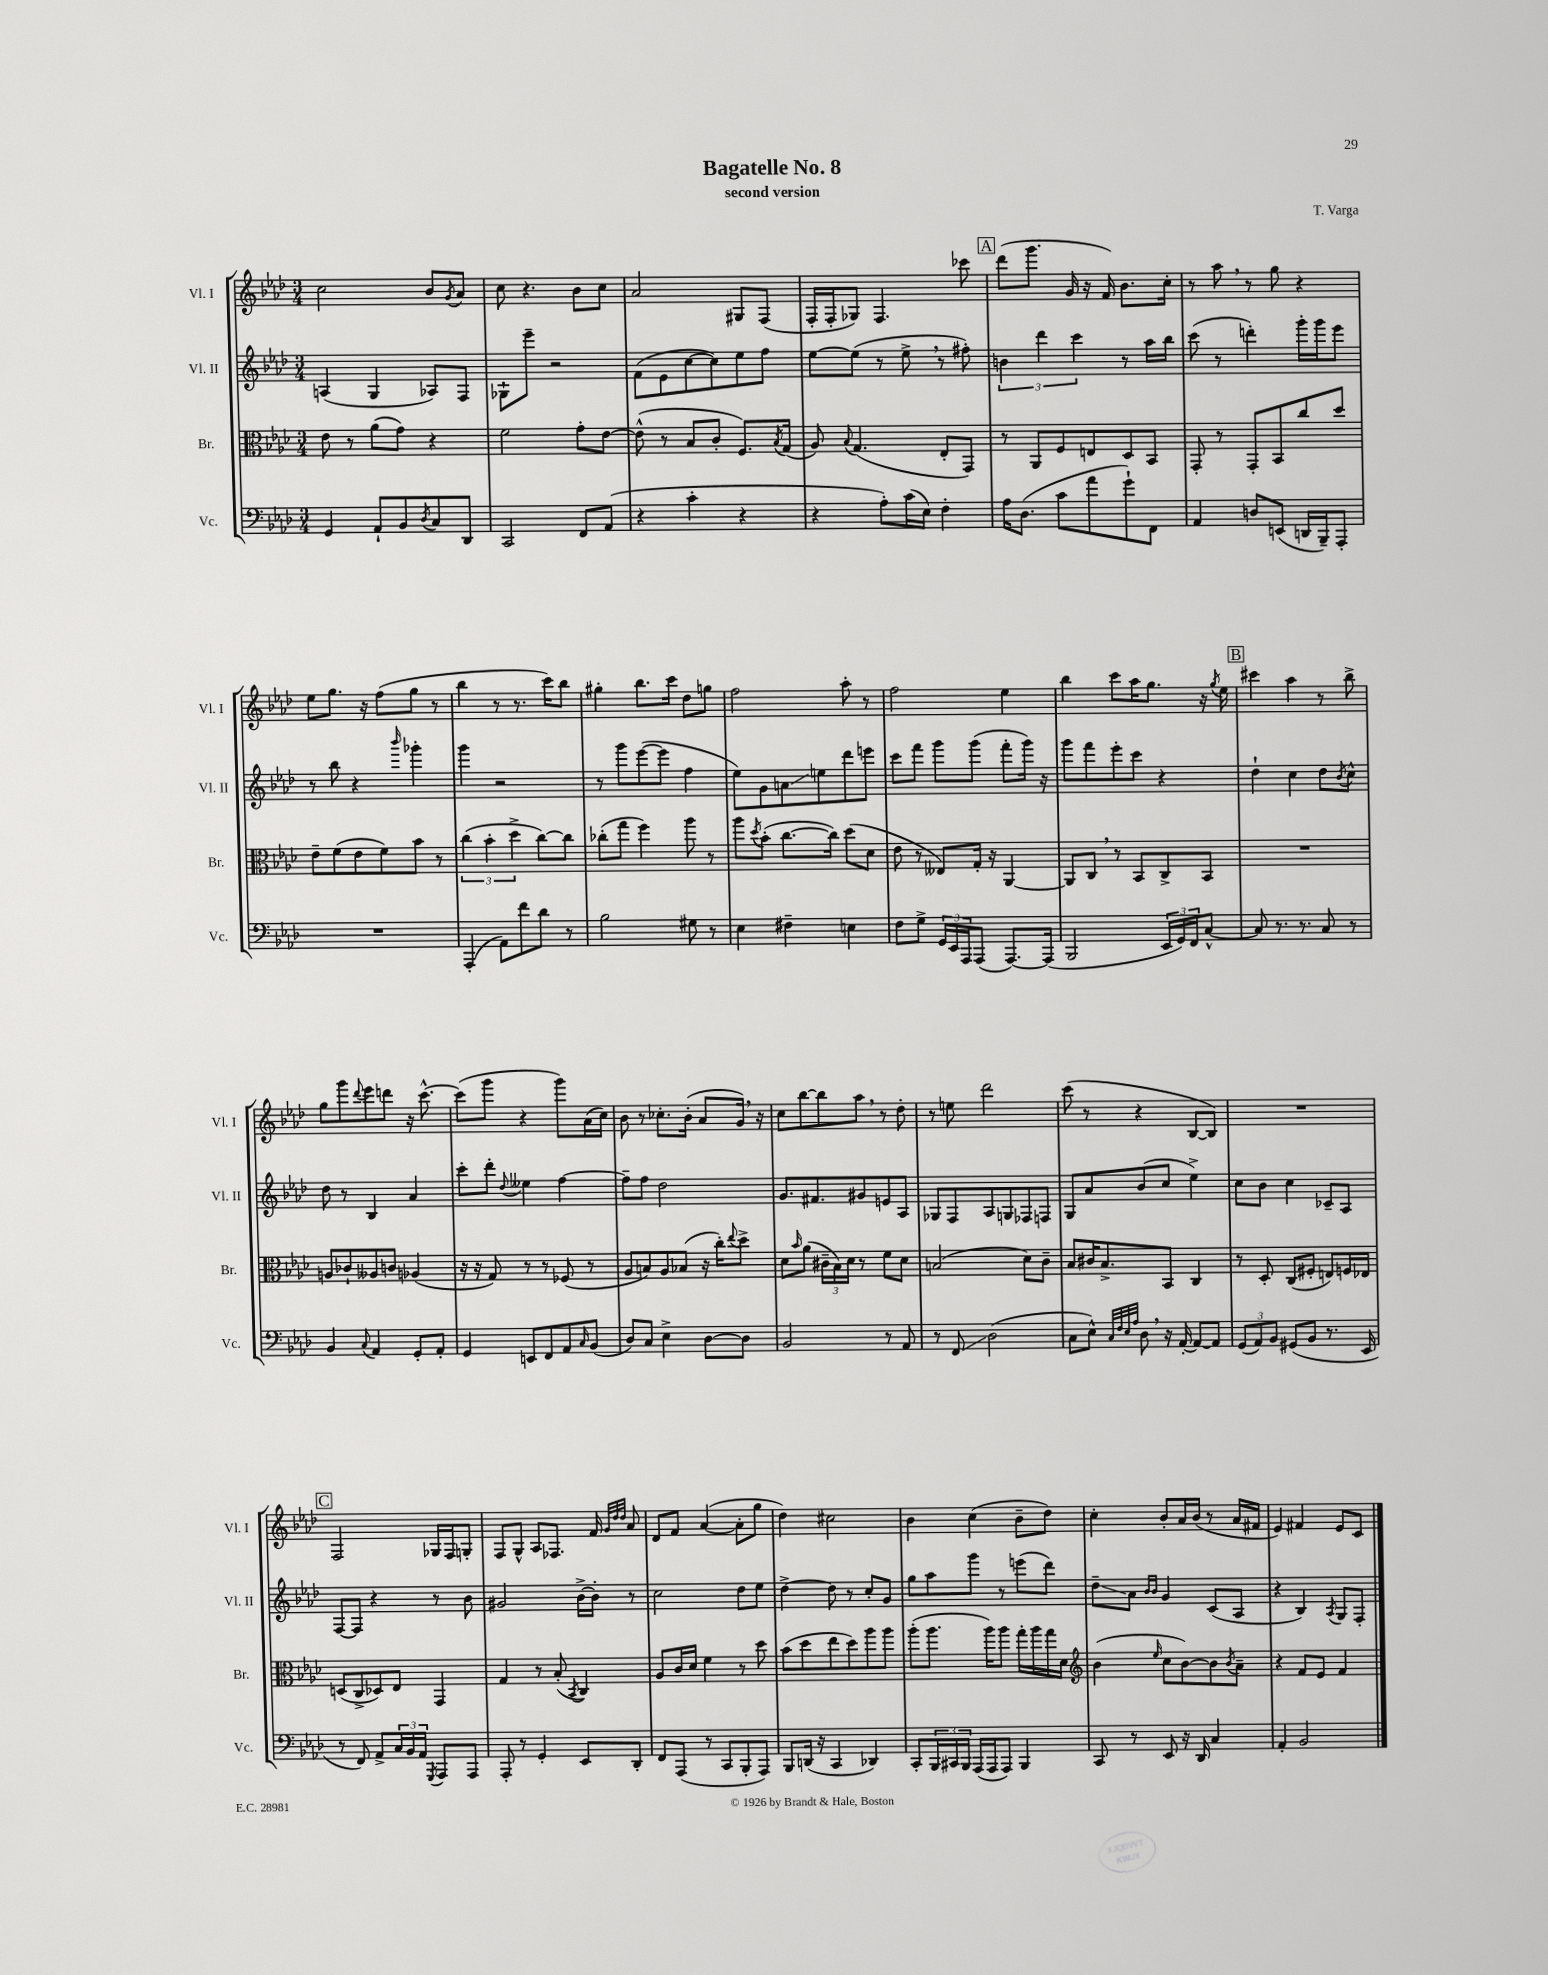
\header { title = "Bagatelle No. 8" composer = "T. Varga" subtitle = "second version" }
<<
\new StaffGroup <<
\new Staff = "s0" \with { instrumentName = "Vl. I" shortInstrumentName = "Vl. I" } {
    \clef treble \key aes \major \numericTimeSignature \time 3/4
    c''2 bes'8 \acciaccatura { g'8 } aes'8 |
    c''8 r4. bes'8 c''8 |
    aes'2 gis8 f8( |
    f16-. f16-. ges8) f4. ces'''8 |
    \mark \markup { \box "A" } des'''8( g'''8. g'16 r16 f'16) bes'8. c''16-. |
    r8 aes''8 \breathe r8 g''8 r4 |
    ees''8 g''8. r16 f''8( g''8 r8 |
    bes''4 r8 r8. c'''16) bes''8 |
    gis''4-. bes''8. c'''16 des''8 g''8 |
    f''2 aes''8-. r8 |
    f''2 ees''4 |
    bes''4 c'''8 aes''16 g''8. r16 \acciaccatura { g''8 } ees''16 |
    \mark \markup { \box "B" } cis'''4 aes''4 r8 bes''8-> |
    g''8 g'''8 \appoggiatura { des'''8 } ees'''8 d'''8 r16 c'''8.~-^ |
    c'''8( g'''8 r4 g'''8) aes'16( c''16) |
    bes'8 r8 ces''8.-. bes'16-.( aes'8 g'16) \breathe r16 |
    c''8 bes''8~ bes''8 aes''8 \breathe r8 des''8-. |
    r8 e''8 des'''2 |
    c'''8( r8 r4 bes8~ bes8) |
    R2. |
    \mark \markup { \box "C" } f2 ges16 f16 g8-. |
    f8 g8-^ aes8 fes8. f'16 \grace { g'32 des''32 des''32 } aes'8 |
    des'8 f'8 aes'4~( aes'8-. g''8 |
    des''4) cis''2 |
    bes'4 c''4( bes'8-- des''8) |
    c''4-. bes'8-. aes'16 bes'16( r8 aes'16 fis'16 |
    ees'4) fis'4 ees'8 c'8 \bar "|." |
}
\new Staff = "s1" \with { instrumentName = "Vl. II" shortInstrumentName = "Vl. II" } {
    \clef treble \key aes \major \numericTimeSignature \time 3/4
    a4( g4 aes8) f8 |
    ges8-! ees'''8-- r2 |
    f'8( ees'8 c''8~ c''8) ees''8 f''8 |
    ees''8~ ees''8( r8 ees''8-> \breathe r8 fis''8-.) |
    \mark \markup { \box "A" } \tuplet 3/2 { b'4 des'''4 c'''4 } r8 aes''16 bes''16 |
    c'''8( r8 d'''4-.) g'''16-. g'''16 ees'''8 |
    r8 bes''8 r4 \grace { bes'''16 } ges'''4-. |
    g'''4 r2 |
    r8 g'''8 ees'''8~( ees'''8 f''4 |
    ees''8) g'8 a'8\glissando e''8 des'''8 e'''8 |
    c'''8 f'''8 g'''8 g'''8( f'''8-. g'''16) r16 |
    g'''8 f'''8 ees'''8-. c'''8 r4 |
    \mark \markup { \box "B" } des''4-! c''4 des''8 \acciaccatura { bes'8 } c''8-^ |
    des''8 r8 bes4 aes'4 |
    c'''8-. des'''8-. \appoggiatura { des''8 } eeses''4 f''4~ |
    f''8-- f''8 des''2 |
    g'8. fis'8. gis'8 e'8 aes8 |
    ges8 f8 aes8 g8 fes8 f8 |
    g8 aes'8 bes'8( c''8 ees''4->) |
    c''8 bes'8 c''4 ces'8-- aes8 |
    \mark \markup { \box "C" } f8~ f8 r4 r8 bes'8 |
    gis'2 bes'16~-> bes'16-. r8 |
    c''2 des''8 ees''8 |
    des''4~-> des''8 r8 c''8-. g'8 |
    g''8 aes''8 g'''8 r8 e'''8( des'''8) |
    des''8--\glissando aes'8 \grace { bes'16 bes'16 } g'4 c'8( aes8 |
    r4 bes4) \acciaccatura { aes8 } g8 f8-. \bar "|." |
}
\new Staff = "s2" \with { instrumentName = "Br." shortInstrumentName = "Br." } {
    \clef alto \key aes \major \numericTimeSignature \time 3/4
    ees'8 r8 aes'8( g'8) r4 |
    f'2 g'8-. ees'8~ |
    ees'8-^( r8 bes8 c'8-. f8.) \acciaccatura { bes8 } g16( |
    aes8) \appoggiatura { bes8 } g4.( ees8-. g,8) |
    \mark \markup { \box "A" } r8 aes,8 f8 e8 des8 bes,8 |
    g,8-. r8 g,8-. bes,8 c''8 des''8 |
    ees'8-- f'8( ees'8 f'8) bes'8 r8 |
    \tuplet 3/2 { c''4( bes'4-. des''4-> } c''8~) c''8 |
    ces''8-.( g''8 f''4) aes''8 r8 |
    aes''8 \acciaccatura { des''8 } bes'8-.( c''8.~ c''16) des''8( des'8 |
    ees'8 r8 eeses8) g16-. r16 aes,4~ |
    aes,8 c8 \breathe r8 bes,8 c8-> bes,8 |
    \mark \markup { \box "B" } R2. |
    a8 ces'8-! aeses8 c'8 aes4( |
    r16 r16 g8) r8 r8 fes8( r8 |
    aes8 b8) aes8 bes8( r16 c''16-.) \appoggiatura { ees''8 } des''8-> |
    des'8 \grace { bes'16 } aes'8( \tuplet 3/2 { cis'16-- bes16) des'16 } r8 f'8 des'8 |
    b2( des'8) c'8-- |
    bes8 cis'16 bes8.-> bes,8 c4 |
    r8 des8-. c8( fis8-. e8) f16 ees16 |
    \mark \markup { \box "C" } d8( c8-> des8) ees8 g,4 |
    g4 r8 bes8-.( \acciaccatura { bes,8 } c4) |
    aes8 c'16 des'16 f'4 r8 des''8 |
    bes'8( des''8 ees''8 des''8) aes''8 aes''8 |
    aes''8-.( aes''8. aes''16) aes''8 g''16-. aes''16 g''16 des'16 |
    \clef treble bes'4( \grace { ees''16 } c''8 bes'8~) bes'8 \acciaccatura { bes'8 } aes'8-- |
    r4 f'8 ees'8 f'4 \bar "|." |
}
\new Staff = "s3" \with { instrumentName = "Vc." shortInstrumentName = "Vc." } {
    \clef bass \key aes \major \numericTimeSignature \time 3/4
    g,4 aes,8-! bes,8 \acciaccatura { des8 } c8 des,8 |
    c,2 f,8 aes,8( |
    r4 c'4-. r4 |
    r4 aes8-.) c'16( ees16) f4-. |
    \mark \markup { \box "A" } aes16 des8.( c'8 aes'8 g'8-!) f,8 |
    aes,4 d8 e,8( d,16 bes,,16--) aes,,8-. |
    R2. |
    aes,,4-.( aes,8) f'8 des'8 r8 |
    bes2 gis8 r8 |
    ees4 fis4-- e4 |
    f8 g8-> \tuplet 3/2 { g,16 ees,16 aes,,16 } aes,,8( aes,,8.~) aes,,16( |
    bes,,2 \tuplet 3/2 { ees,16 g,16) f,16 } c8~-^ |
    \mark \markup { \box "B" } c8 r8. r8. c8 r8 |
    bes,4 \appoggiatura { c8 } aes,4 g,8-. aes,8-. |
    g,4 e,8 f,8 aes,8 \grace { c16 } bes,8( |
    des8) c8 ees4-> des8~ des8 |
    bes,2 r8 aes,8 |
    r8 f,8\glissando des2( |
    c8 ees8-^) \grace { c32 f32 ees32 aes32 } des8 \breathe r16 aes,16~-. aes,8~ aes,8 |
    \tuplet 3/2 { g,8( aes,8) bes,8 } gis,8( bes,8 r8. ees,16 |
    \mark \markup { \box "C" } r8 f,8) aes,8-> \tuplet 3/2 { c16 bes,16 aes,16 } \acciaccatura { g,,8 } aes,,8 aes,,8 |
    aes,,8-. r8 g,4-. ees,8 des,8-. |
    f,8 aes,,8( r8 c,8 bes,,8-. aes,,8) |
    bes,,8 d,16( r16 c,4 des,4) |
    c,8-. \tuplet 3/2 { bes,,16 cis,16 bes,,16 } aes,,16( aes,,16 aes,,8) bes,,4 |
    c,8 r8 ees,8 r16 des,16 c4 |
    aes,4-. bes,2 \bar "|." |
}
>>
>>
\layout { \context { \Score \remove "Bar_number_engraver" } }
